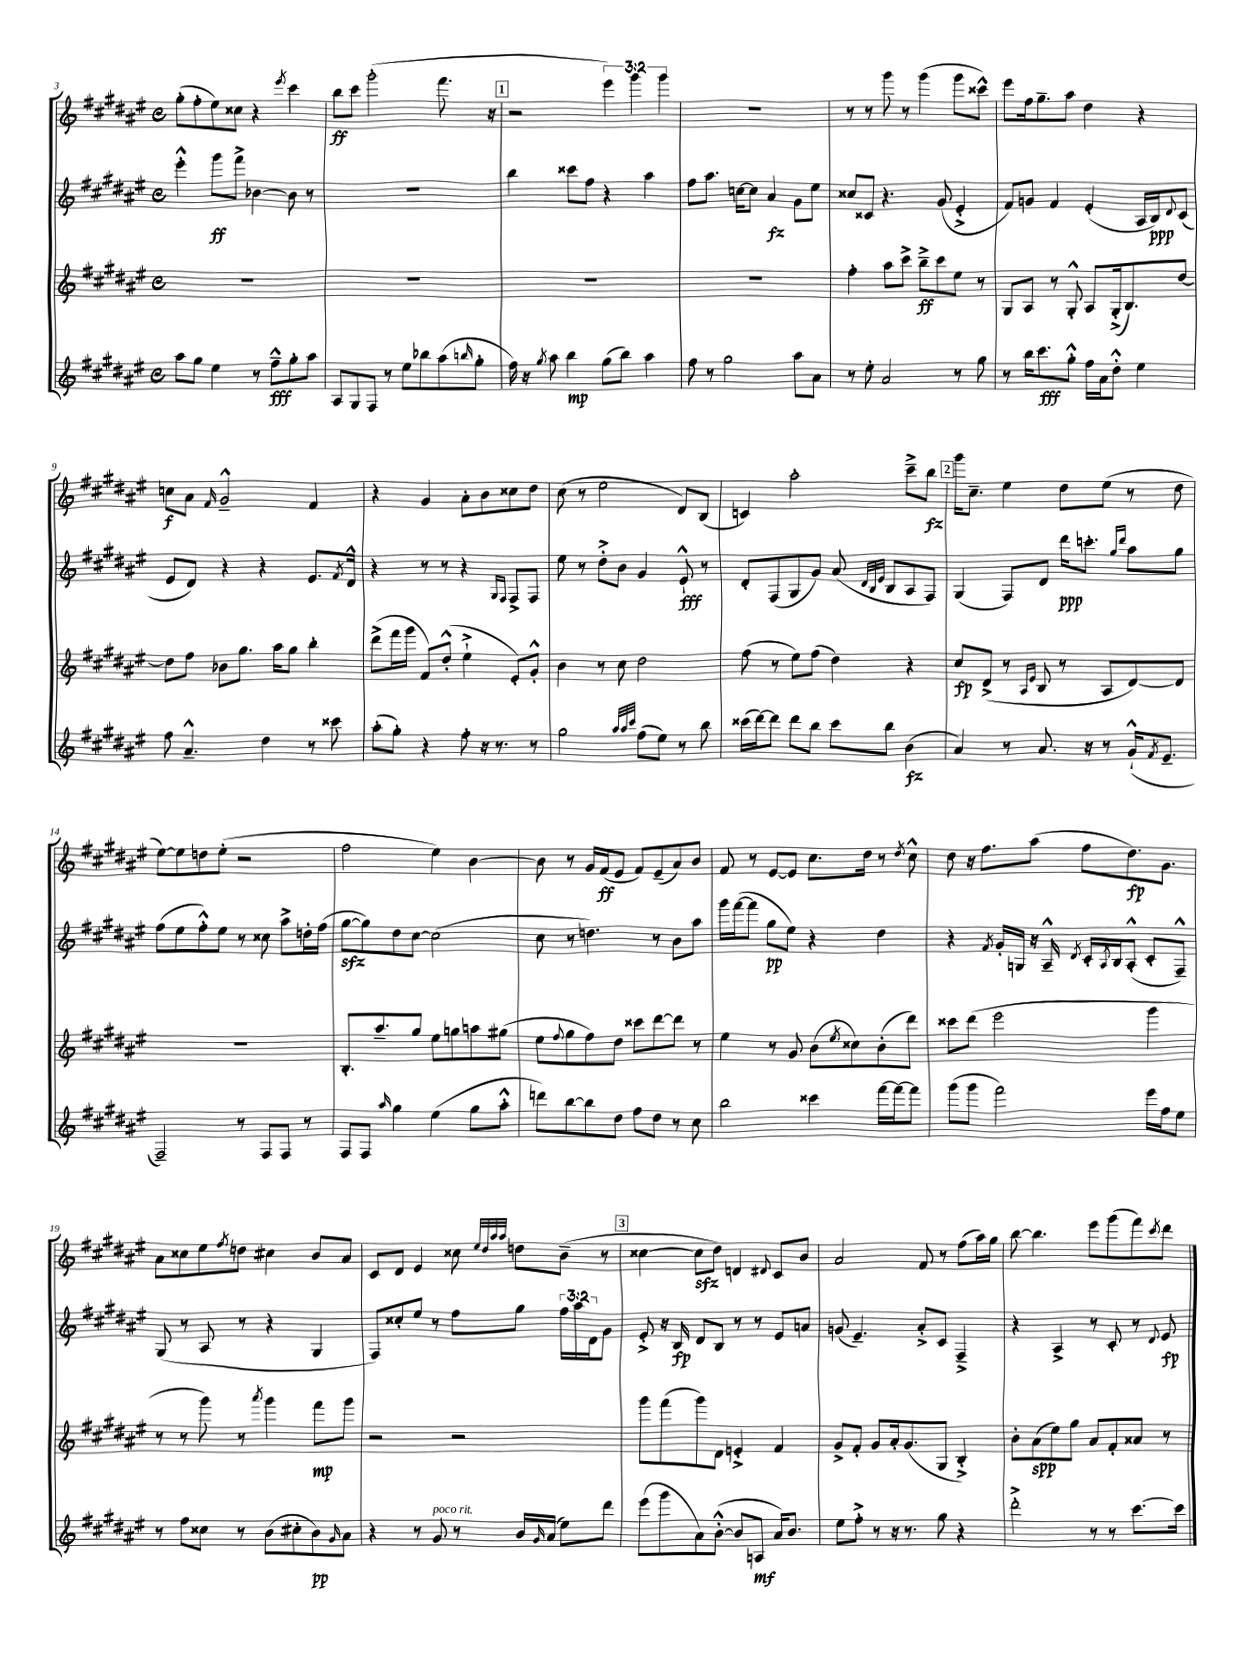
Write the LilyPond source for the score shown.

<<
\new StaffGroup <<
\new Staff = "s0" {
    \clef treble \key fis \major \defaultTimeSignature \time 4/4 \override Staff.TupletNumber.text = #tuplet-number::calc-fraction-text
    gis''8-.( fis''8-. eis''8) cisis''8 r4 \acciaccatura { eis'''8 } cis'''4 |
    b''8\ff cis'''8 gis'''2-.( fis'''8. r16 |
    \mark \markup { \box "1" } r2 \tuplet 3/2 { eis'''4) gis'''4 gis'''4 } |
    R1 |
    r8 r8 gis'''8 r8 gis'''4( gis'''8 cisis'''8-^) |
    eis'''8 fis''16 gis''8.-- ais''8 dis''4 r4 |
    c''8\f ais'8 \grace { fis'16 } gis'2---^ fis'4 |
    r4 gis'4 ais'8-. b'8 cisis''8 dis''8 |
    cis''8( r8 eis''2 dis'8) b8( |
    c'4) ais''2-. cis'''8---> b''8\fz |
    \mark \markup { \box "2" } gis'''16 cis''8.-- eis''4 dis''8 eis''8( r8 dis''8 |
    eis''8~) eis''8 d''8 eis''8-.( r2 |
    fis''2 eis''4) b'4~ |
    b'8 r8 gis'16 fis'16\ff( eis'8 fis'8) eis'8--( ais'8) b'8 |
    fis'8 r8 eis'8~ eis'8 cis''8. dis''16 r8 \acciaccatura { dis''8 } cis''8-^ |
    dis''8 r16 fis''8. ais''8( fis''8 dis''8.\fp) gis'8. |
    ais'8 cisis''8 eis''8 \acciaccatura { fis''8 } d''8 cis''4 b'8 ais'8 |
    cis'8 dis'8 eis'4 cisis''8 \grace { eis''32 dis''32 ais''32 ais''32 } d''8 b'8--( r8 |
    \mark \markup { \box "3" } cisis''4~ cisis''8\sfz dis''8) d'4 \appoggiatura { dis'8 } cis'8 b'8 |
    ais'2 fis'8 r8 fis''8( ais''16) gis''16 |
    b''8~ b''4. eis'''8 gis'''8( fis'''8) \acciaccatura { cis'''8 } dis'''8 \bar "|." |
}
\new Staff = "s1" {
    \clef treble \key fis \major \defaultTimeSignature \time 4/4 \override Staff.TupletNumber.text = #tuplet-number::calc-fraction-text
    eis'''4-.-^ gis'''8\ff fis'''8-> bes'4~ bes'8 r8 |
    R1 |
    \mark \markup { \box "1" } b''4 cisis'''8 fis''8 r4 ais''4 |
    fis''8 ais''8. c''16~ c''8 ais'4\fz gis'8 eis''8 |
    cisis''8 cisis'8 r4. gis'8( eis'4-.-> |
    fis'8) g'8 fis'4 eis'4-.( ais16 b16\ppp) \appoggiatura { dis'8 } cis'8( |
    eis'8 dis'8) r4 r4 eis'8. \acciaccatura { fis'8 } dis'16-^ |
    r4 r8 r8 r4 \grace { gis16 fis16 } fis8-> fis8 |
    eis''8 r8 dis''8-.-> b'8 gis'4 eis'8-!-^\fff r8 |
    dis'8-. fis8( gis8 gis'8) ais'8( \grace { dis'32 b32 eis'32 } b8 ais8 fis8) |
    \mark \markup { \box "2" } gis4( fis8) dis'8 dis'''16\ppp c'''8.-. \grace { gis''16 dis'''16 } ais''8 gis''8 |
    fis''8( eis''8 fis''8-.-^) eis''8 r8 cisis''8 ais''8-> d''16-. fis''16( |
    gis''8~\sfz gis''8) dis''8 cis''8~ cis''2( |
    cis''8 r8 d''4.) r8 b'8 ais''8 |
    gis'''16 fis'''16~( fis'''8 gis''8\pp eis''8) r4 dis''4 |
    r4 \acciaccatura { fis'8 } gis'16-. g16 r16 ais16---^ \acciaccatura { dis'8 } cis'16-. \acciaccatura { ais8 } b16 ais8-.-^( cis'8-. fis8---^) |
    gis8( r8 ais8 r8 r4 gis4 |
    fis8) cisis''8-. eis''8 r8 fis''8 gis''8 \tuplet 3/2 { fis''16 ais''16 dis'16 } gis'8 |
    \mark \markup { \box "3" } eis'8-.-> r16 b16\fp dis'8 b8 r8 r8 eis'8 a'8 |
    g'8( eis'4.--) ais'8-.-> cis'8 fis4---> |
    r4 ais4-> r8 cis'8-. r8 \appoggiatura { dis'8 } eis'8\fp \bar "|." |
}
\new Staff = "s2" {
    \clef treble \key fis \major \defaultTimeSignature \time 4/4
    R1 |
    R1 |
    \mark \markup { \box "1" } R1 |
    R1 |
    fis''4-. ais''8 cis'''8-> b''8--->\ff cis'''8 eis''8 r8 |
    gis8 ais8 r8 gis8-.-^ ais8 gis16-.->( b8.) dis''8~ |
    dis''8 fis''8 bes'8 gis''8. ais''16 gis''8 b''4-. |
    dis'''8->( fis'''16 gis'''16 fis'8) dis''8-.-^( eis''4-!-> eis'8-.) gis'8-.-^ |
    b'4 r8 cis''8 dis''2 |
    fis''8( r8 eis''8) fis''8( dis''4) r4 |
    \mark \markup { \box "2" } cis''8\fp dis'8->( r8 \grace { ais16 eis'16 } b8 r8 ais8 dis'8~) dis'8 |
    R1 |
    b8.-. ais''8.-- gis''8 eis''8 g''8 a''8 gis''8( |
    eis''8 \appoggiatura { fis''8 } gis''8 fis''8) dis''8 cisis'''8 dis'''8~ dis'''8 r8 |
    eis''4 r8 gis'8 b'8( \acciaccatura { eis''8 } cisis''8) b'8-.( dis'''8) |
    cisis'''8 dis'''8( eis'''2 gis'''4 |
    r8 r8 gis'''8) r8 \acciaccatura { ais'''8 } gis'''4 fis'''8\mp gis'''8 |
    r2 r2 |
    \mark \markup { \box "3" } gis'''8 fis'''8( gis'''8) dis'8 e'4-.-> fis'4 |
    gis'8-> fis'8-. gis'8 ais'16-. gis'8.( gis8 b4-.->) |
    b'8-. ais'8\spp( eis''8) gis''8 ais'8 fis'8-. aisis'8 r8 \bar "|." |
}
\new Staff = "s3" {
    \clef treble \key fis \major \defaultTimeSignature \time 4/4
    ais''8 gis''8 eis''4 r8 fis''8---^\fff gis''8-. ais''8 |
    ais8 gis8 fis8 r8 eis''8 bes''8 ais''8( \grace { b''16 } gis''8-. |
    \mark \markup { \box "1" } fis''16) r16 \acciaccatura { gis''8 } ais''8 b''4\mp gis''8( b''8) ais''4 |
    fis''8 r8 gis''2 ais''8 ais'8 |
    r8 eis''8-. ais'2 r8 gis''8 |
    r8 b''16 cis'''8.\fff gis''8-.-^ fis''16 ais'16 dis''8-.-^ eis''4 |
    fis''8 ais'4.---^ dis''4 r8 cisis'''8 |
    ais''8-.( gis''8-.) r4 fis''8-. r16 r8. r8 |
    gis''2 \grace { ais''32 ais''32 cis'''32 } fis''8( eis''8) r8 b''8 |
    cisis'''16( dis'''16~) dis'''8 dis'''8 b''8 cisis'''8 b''8 b'4\fz( |
    \mark \markup { \box "2" } ais'4) r8 ais'8. r16 r8 gis'16-!-^( \acciaccatura { fis'8 } eis'8.-- |
    fis2--) r8 fis8 fis8 r8 |
    fis8 fis8 \grace { ais''16 } gis''4 eis''4( gis''8 ais''8-.-^ |
    d'''8) b''8~ b''8 dis''8 fis''8 dis''8 r8 cis''8 |
    b''2 cisis'''4 fis'''16~ fis'''16~ fis'''8 |
    gis'''8( gis'''8 fis'''2) eis'''16 fis''16 eis''8 |
    r8 fis''8 cisis''8 r8 b'8( cis''8-. b'8\pp) \grace { gis'16 } ais'8 |
    r4 r8 gis'8^\markup { \italic "poco rit." } r8 b'16 \grace { gis'16 } ais'16( eis''8) dis'''8 |
    \mark \markup { \box "3" } eis'''8( gis'''8 ais'8) b'8~-.-^( b'8 a8\mf ais'16) b'8. |
    eis''8 fis''8-.-> r8 r16 r8. gis''8 r4 |
    dis'''2-.-> r8 r8 cis'''8.~ cis'''16 \bar "|." |
}
>>
>>
\layout { \context { \Score currentBarNumber = #3 } }
